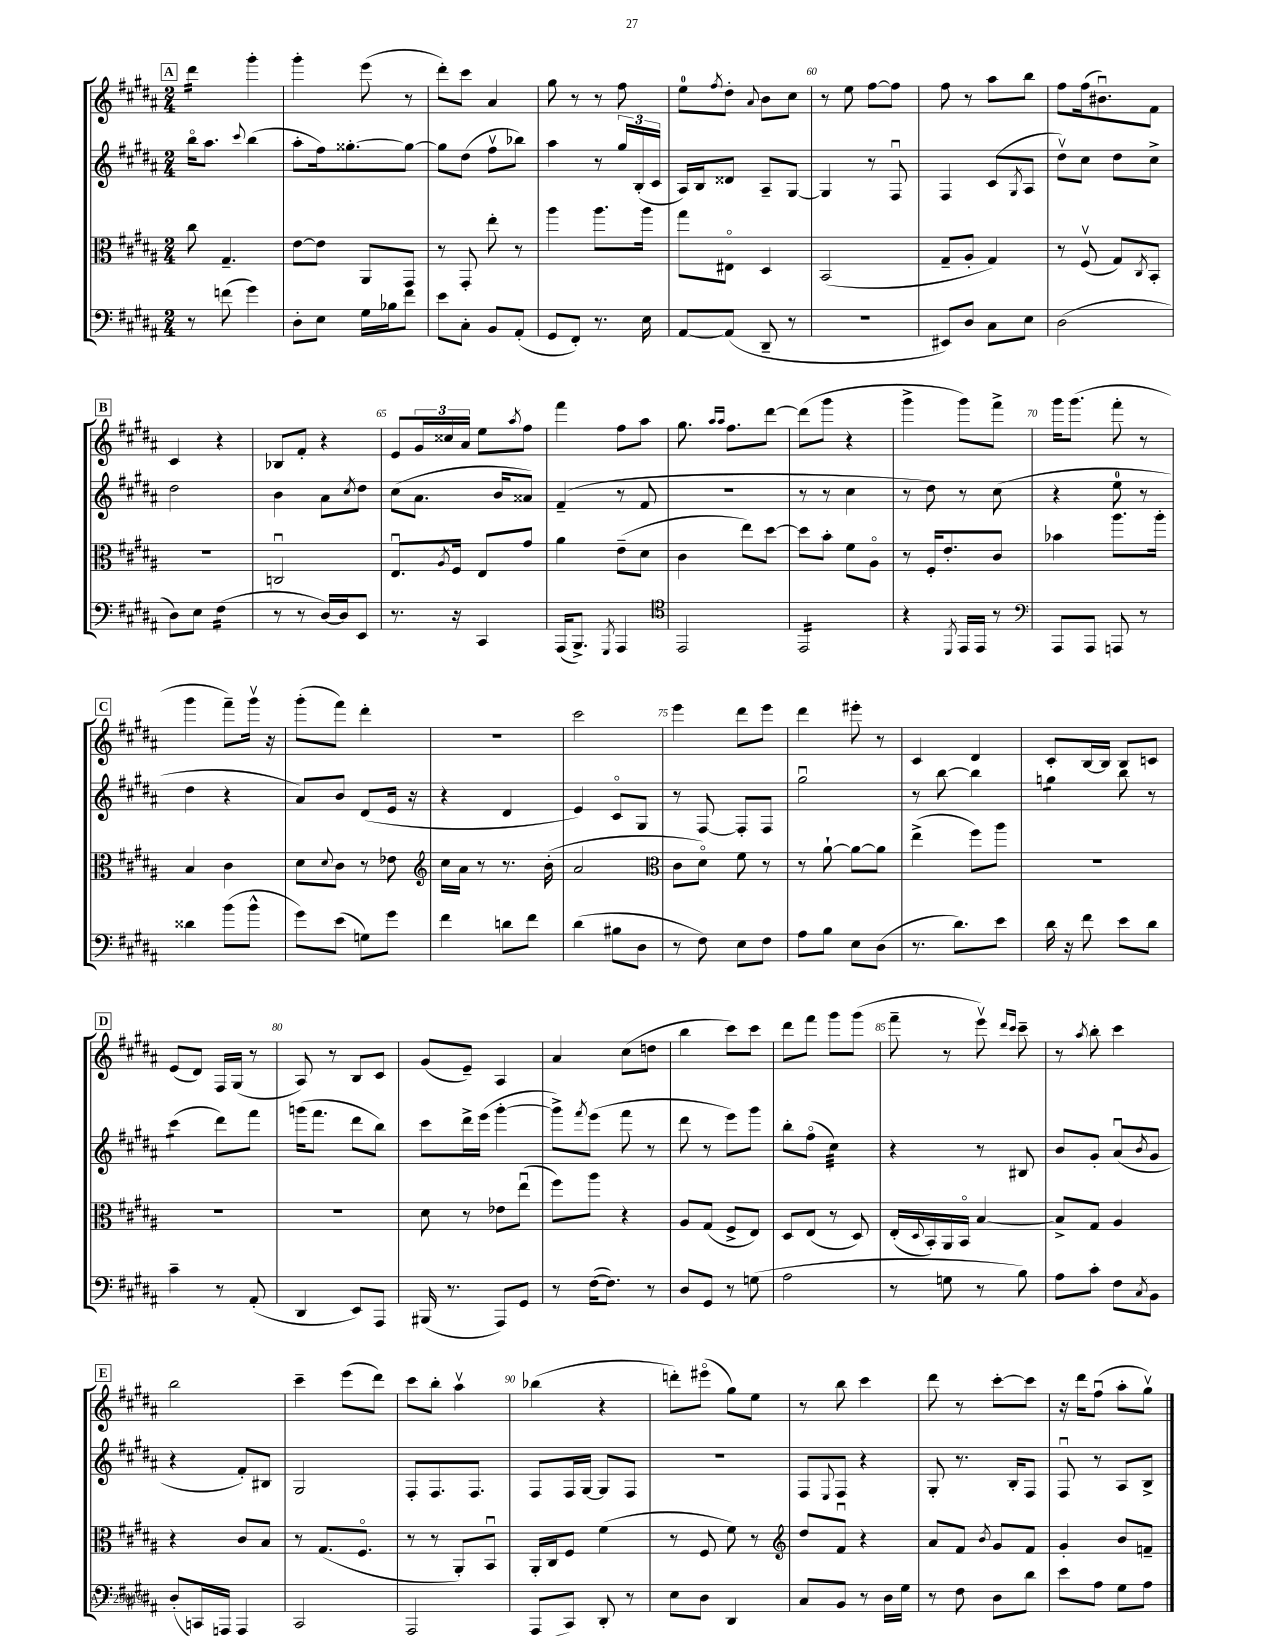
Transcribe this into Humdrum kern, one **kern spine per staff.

**kern	**kern	**kern	**kern
*staff4	*staff3	*staff2	*staff1
*clefF4	*clefC3	*clefG2	*clefG2
*k[f#c#g#d#a#]	*k[f#c#g#d#a#]	*k[f#c#g#d#a#]	*k[f#c#g#d#a#]
*M2/4	*M2/4	*M2/4	*M2/4
8r	8cc#	16bbo	4ddd#
.	.	8.aa#	.
(8f	4.G#~	.	.
.	.	8qqccc#	.
4g#)	.	(4bb	4ggg#'
=	=	=	=
8D#'	[8e	8aa#'	4ggg#'
8E	8e]	16ff#)	.
.	.	[8.gg##'	.
16G#	8AA#	.	(8eee
16B-	.	.	.
8f#	8GG#	8gg##_	8r
=	=	=	=
8e	8r	8gg##]	8ddd#')
8C#'	8GG#'	(8dd#	8ccc#
8BB	8ee'	8ff#v	4a#
(8AA#'	8r	8bb-)	.
=	=	=	=
8GG#	4aa#	4aa#	8gg#
8FF#')	.	.	8r
8.r	8.aa#	8r	8r
.	.	24gg#	8ff#
.	.	(24B'	.
16E	16aa#	.	.
.	.	24c#	.
=	=	=	=
[8AA#	8gg#	16A#)	8ee
.	.	16B	.
.	.	.	8qff#
(8AA#]	8E#o	8d##	8dd#'
.	.	.	8qqa#
8DD#~	4D#	8A#~	8b
8r	.	[8G#	8cc#
=	=	=	=
2r	(2BB	4G#]	8r
.	.	.	8ee
.	.	8r	[8ff#
.	.	8F#u	8ff#]
=	=	=	=
8EE#)	8G#~	4F#	8ff#
8D#	8A#'	.	8r
8C#	4G#)	(8c#	8aa#
.	.	8qG#	.
8E	.	8A#	8bb
=	=	=	=
(2D#	8r	8dd#v)	8ff#
.	(8F#v	8cc#	(16ff#
.	.	.	8.b#u)
.	8G#)	8dd#	.
.	8qC#	.	.
.	8BB'	8cc#^	8f#
=	=	=	=
8D#)	2r	2dd#	4c#
8E	.	.	.
(4F#	.	.	4r
=	=	=	=
8r	2Cu	4b	8B-
8r	.	.	8f#'
[16D#)	.	8a#	4r
16D#]	.	.	.
.	.	8qcc#	.
8EE	.	8dd#	.
=	=	=	=
8.r	8.Eu	(8cc#	8e
.	.	8.a#	24g#
.	.	.	24cc##
.	8qA#	.	.
16r	16F#	.	.
.	.	.	24a#
4CC#	8E	.	8ee
.	.	16b	.
.	.	.	8qaa#
.	8g#	8a##)	8ff#
=	=	=	=
(16AAA#	4a#	(4f#~	4fff#
8.BBB^)	.	.	.
8qGGG#	.	.	.
4AAA#	(8e~	8r	8ff#
.	8d#	8f#	8aa#
=	=	=	=
*clefC4	*	*	*
2EE	4c#	2r	8.gg#
.	.	.	16qqaa#
.	.	.	16qqaa#
.	.	.	8.ff#
.	8ee)	.	.
.	[8dd#	.	[8ddd#
=	=	=	=
2EE	8dd#]	8r	(8ddd#]
.	8b'	8r	8ggg#
.	8f#	4cc#	4r
.	8A#o	.	.
=	=	=	=
4r	8r	8r	4ggg#^
.	16F#'	8dd#)	.
.	8.e'	.	.
8qDD#	.	.	.
16EE	.	8r	8ggg#)
16EE	.	.	.
8r	8c#	(8cc#	8fff#^
=	=	=	=
*clefF4	*	*	*
8AAA#	4b-	4r	16ggg#
.	.	.	(8.ggg#
8AAA#	.	.	.
8AAA	8.aa#	8ee	8fff#'
8r	.	8r	8r
.	16aa#'	.	.
=	=	=	=
4d##	4B	4dd#	4ggg#
(8b	4c#	4r	8fff#~)
8b^^	.	.	16ggg#v
.	.	.	16r
=	=	=	=
8g#)	8d#	8a#)	(8ggg#'
.	8qqd#	.	.
(8e	8c#	8b	8fff#)
8G)	8r	(8d#	4ddd#'
8g#	8e-	16e	.
.	.	16r	.
=	=	=	=
*	*clefG2	*	*
4f#	16cc#	4r	2r
.	16a#	.	.
.	8r	.	.
8d	8.r	4d#	.
8f#	.	.	.
.	(16b'	.	.
=	=	=	=
(4d#	2a#	4e)	2ccc#
8B#	.	8c#o	.
8D#	.	8G#	.
=	=	=	=
*	*clefC3	*	*
8r	8c#	8r	4eee
8F#)	8d#o)	[8F#	.
8E	8f#	8F#']	8ddd#
8F#	8r	8F#	8eee
=	=	=	=
8A#	8r	2gg#u	4ddd#
8B	[8a#`	.	.
8E	8a#_	.	8eee#'
(8D#	8a#]	.	8r
=	=	=	=
8.r	(4ee^	8r	4c#
.	.	[8bb	.
8.d#)	.	.	.
.	8ff#)	4bb]	4d#
8e	8aa#	.	.
=	=	=	=
16d#	2r	4gg	8c#'
16r	.	.	.
8f#	.	.	[16B
.	.	.	16B]
8e	.	8bb	8B
8d#	.	8r	8c
=	=	=	=
4c#~	2r	(4ccc#	(8e
.	.	.	8d#)
8r	.	8ddd#)	16F#
.	.	.	(16G#
(8AA#'	.	8fff#	8r
=	=	=	=
4DD#	2r	(16ggg	8A#)
.	.	8.fff#	.
.	.	.	8r
8EE)	.	8ddd#	8B
8AAA#	.	8bb)	8c#
=	=	=	=
(16BBB#	8d#	8ccc#	(8g#
8.r	.	.	.
.	8r	16ddd#^	8e~)
.	.	(16eee	.
8AAA#)	8e-	[4ggg#'	4A#
8GG#	(8eeu	.	.
=	=	=	=
8r	8ff#)	8ggg#^])	4a#
.	.	8qfff#	.
([16F#	8aa#	(8eee	.
8.F#])	.	.	.
.	4r	8fff#	(8cc#
8r	.	8r	8dd
=	=	=	=
8D#	8A#	8ddd#	4bb
8GG#	(8G#	8r	.
8r	8F#^	8eee)	8ccc#)
(8G	8E)	8ggg#	8ccc#
=	=	=	=
2A#	8D#	8bb'	8ddd#
.	(8E	(8ff#o	8fff#
.	8r	4cc#)	8ggg#
.	8D#)	.	(8ggg#
=	=	=	=
8r	(16E'	4r	8fff#~
.	8qqD#	.	.
.	16BB')	.	.
8G	16AA#	.	8r
.	16BBo	.	.
8r	[4B	8r	8eeev)
.	.	.	16qqddd#
.	.	.	16qqccc#
8B)	.	8B#	8ccc#~
=	=	=	=
8A#	8B^]	8b	8r
.	.	.	8qaa#
8c#'	8G#	8g#'	8bb'
8F#	4A#	(8a#u	4ccc#
8qC#	.	8qb	.
8BB	.	8g#	.
=	=	=	=
(8D#'	4r	4r	2bb
16CC	.	.	.
[16AAA	.	.	.
4AAA])	8c#	8f#')	.
.	8B	8B#	.
=	=	=	=
2CC#	8r	2G#	4ccc#~
.	(8.G#	.	.
.	.	.	(8eee
.	8.F#o	.	.
.	.	.	8ddd#)
=	=	=	=
(2AAA#	8r	8F#'	8ccc#
.	8r	8.F#	8bb'
.	8AA#')	.	4aa#v
.	.	8.F#	.
.	8BBu	.	.
=	=	=	=
8AAA#	16AA#'	8F#	(4bb-
.	16C#	.	.
8CC#)	8F#	16F#	.
.	.	[16G#	.
8DD#'	(4f#	8G#]	4r
8r	.	8F#	.
=	=	=	=
8E	8r	2r	8ddd')
8D#	8F#	.	(8eee#o
4DD#	8f#)	.	8gg#)
.	8r	.	8ee
=	=	=	=
*	*clefG2	*	*
8C#	8dd#	8F#	8r
.	.	8qqE	.
8BB	8f#u	8F#	8bb
8r	4r	4r	4ccc#
16D#	.	.	.
16G#	.	.	.
=	=	=	=
8r	8a#	8G#'	8ddd#
8F#	8f#	8.r	8r
.	8qb	.	.
8D#	8g#	.	[8ccc#'
.	.	16B'	.
8d#	8f#	8F#	8ccc#]
=	=	=	=
8e	4g#'	8F#u	16r
.	.	.	16ddd#
8A#	.	8r	(8ff#u
8G#	8b	8A#	8aa#'
8A#	8f~	8B^	8gg#v)
==	==	==	==
*-	*-	*-	*-
